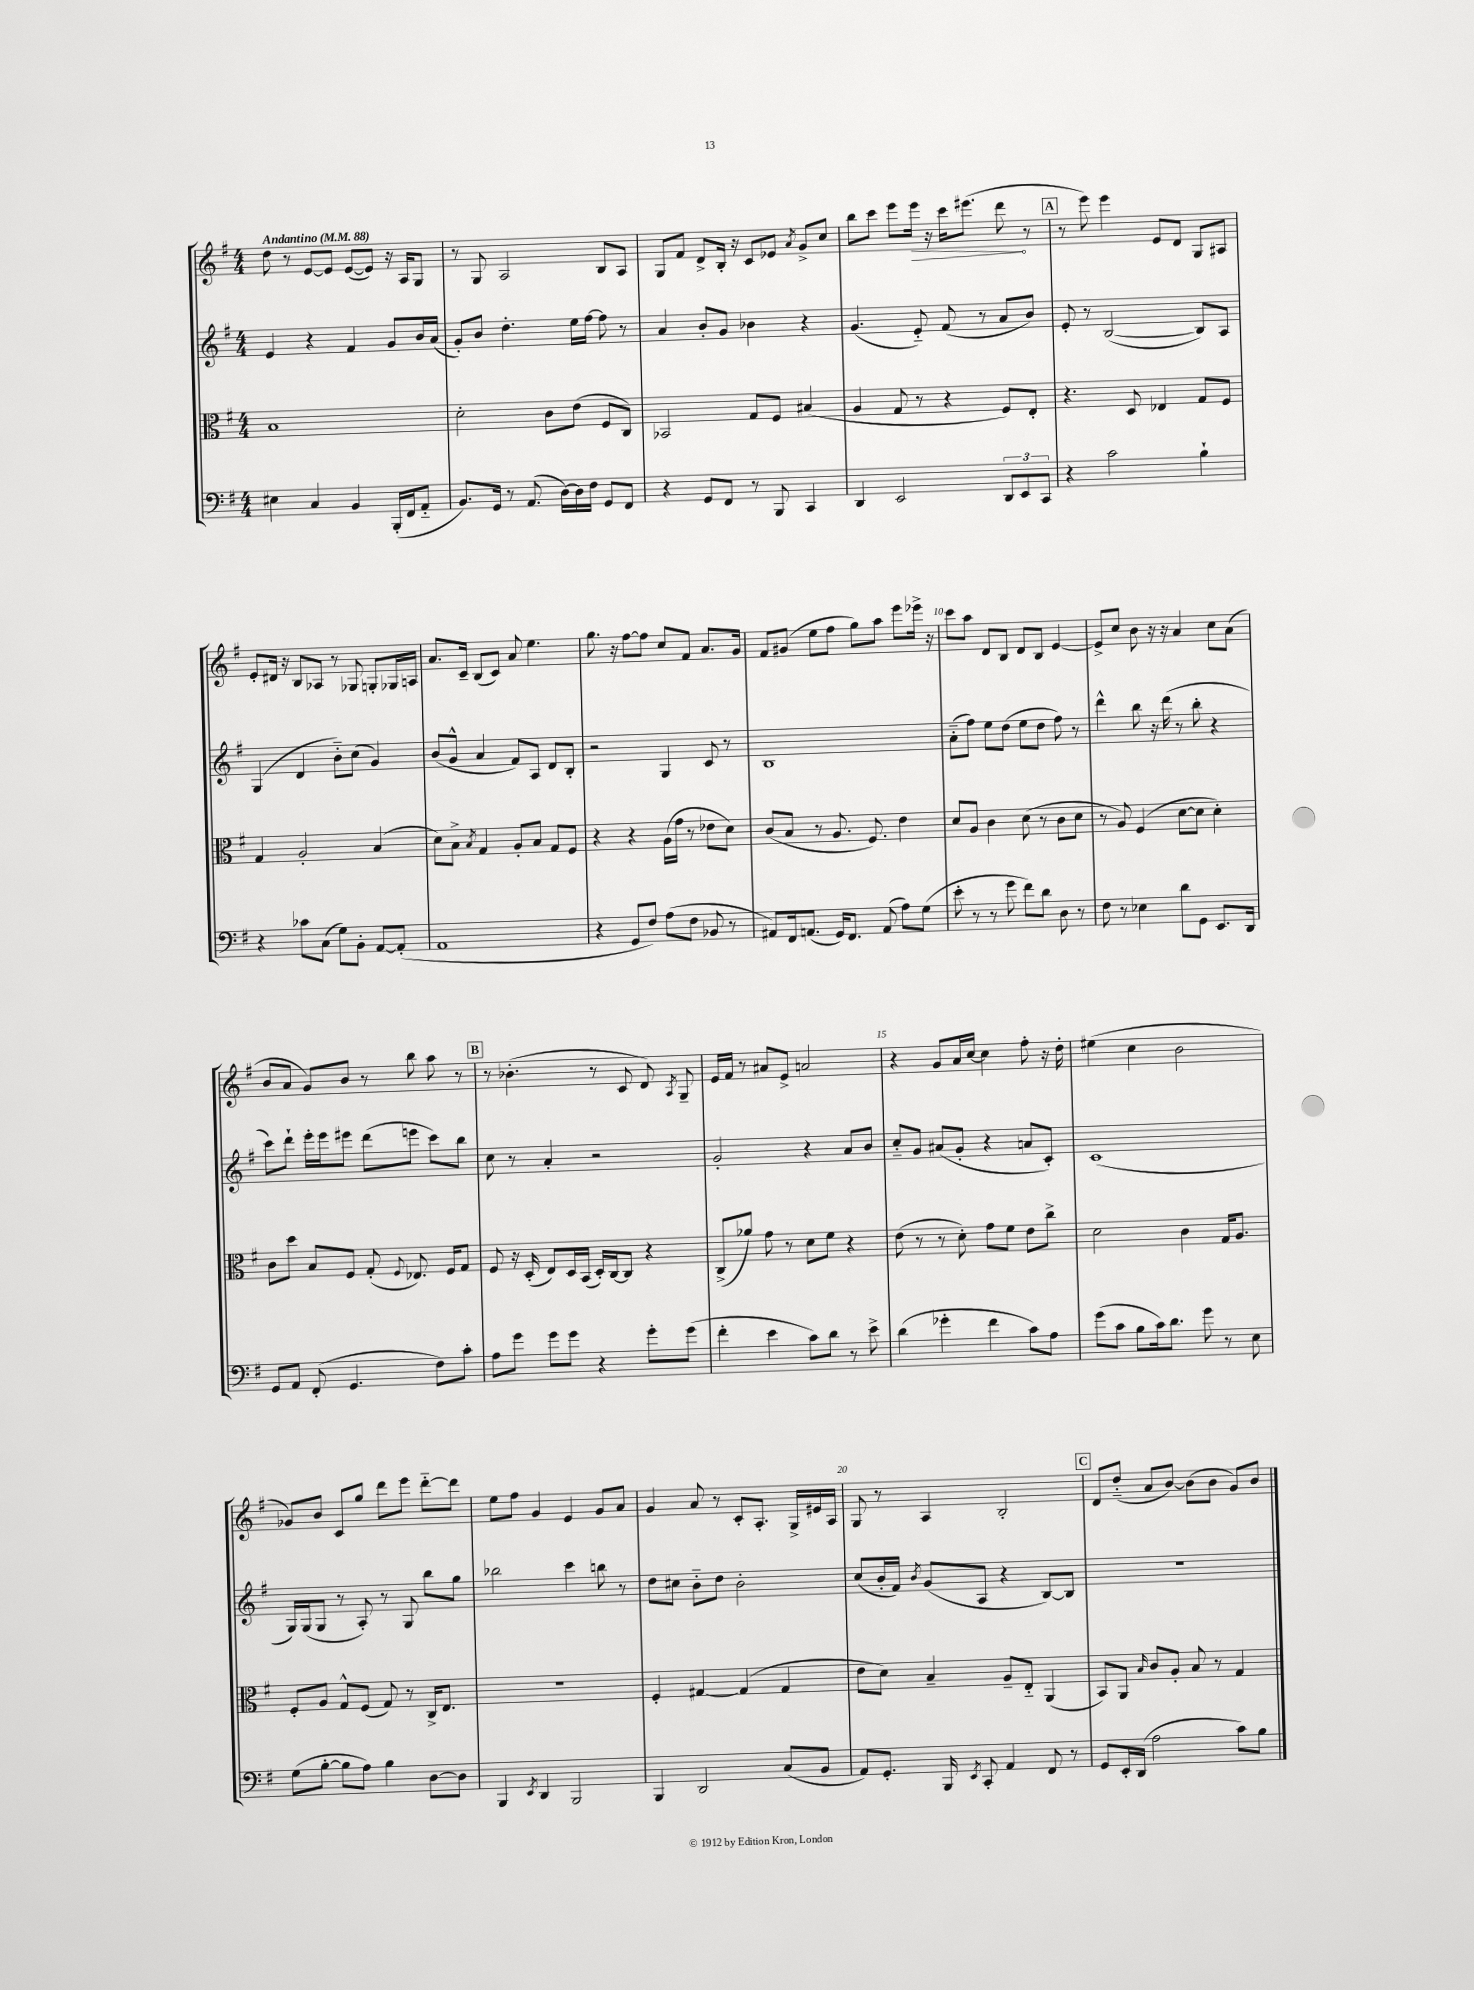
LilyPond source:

<<
\new StaffGroup <<
\new Staff = "s0" {
    \clef treble \key g \major \numericTimeSignature \time 4/4 \tempo "Andantino" 4 = 88
    \autoBeamOff d''8 r8 e'8[~ e'8] e'8[~( e'8]) r16 a16[ g8] |
    r8 g8 a2 b8[ a8] |
    g8[ fis'8] d'8[-> b16]-. r16 c'8[ ees'8] \acciaccatura { a'8 } g'8[-> c''8] |
    b''8[ c'''8] e'''8[ \once \override Hairpin.circled-tip = ##t e'''16]\> r16 c'''16[ eis'''8.]( d'''8\! r8 |
    \mark \markup { \box "A" } r8 e'''8) e'''4 e'8[ d'8] g8[ ais8] |
    e'8[-. dis'16] r16 b8[ aes8] r8 ges8 g8[-. ges16 a16] |
    a'8.[ c'16]-- b8[( c'8]) a'8 e''4. |
    g''8. r16 fis''8[~ fis''8] c''8[ fis'8] a'8.[ g'16] |
    fis'8[ gis'8]( e''8[ fis''8] g''8[) a''8] e'''8[ ees'''16]-> r16 |
    c'''8[ a''8] d'8[ b8] d'8[ b8] e'4~ |
    e'8[-> c''8] b'8 r16 r16 a'4 c''8[ a'8]( |
    b'8[ a'8] g'8[) b'8] r8 b''8 a''8 r8 |
    \mark \markup { \box "B" } r8 bes'4.-.( r8 c'8 d'8) \acciaccatura { a8 } g8-- |
    e'16[ fis'16] r8 ais'8[ e'8]-> a'2 |
    r4 g'8[ a'16 c''16]~ c''4 fis''8-. r16 d''16-. |
    eis''4( c''4 b'2 |
    ges'8[) b'8] c'8[ g''8] d'''8[ e'''8] d'''8[~-_ d'''8] |
    e''8[ fis''8] g'4 e'4 g'8[ a'8] |
    g'4 a'8 r8 c'8[-. a8.]-. g16[-> eis'16 a16] |
    g8 r8 a4 b2-. |
    \mark \markup { \box "C" } d'8[ d''8]-_( a'8[ b'8]~) b'8[( b'8] g'8[) b'8] \bar "|." |
}
\new Staff = "s1" {
    \clef treble \key g \major \numericTimeSignature \time 4/4
    \autoBeamOff e'4 r4 fis'4 g'8[ b'16 a'16]( |
    g'8[-.) b'8] d''4.-. e''16[ fis''16]~ fis''8 r8 |
    a'4 b'8[-. g'8] bes'4 r4 |
    g'4.( e'8-_) fis'8( r8 a'8[ b'8]) |
    \mark \markup { \box "A" } e'8-. r8 b2~( b8[) a8] |
    g4( d'4 b'8[-_) c''8]( g'4) |
    b'8[( g'8]-^ a'4 fis'8[) a8] d'8[ b8]-. |
    r2 g4 c'8 r8 |
    b1 |
    a'8[-_( fis''8]) e''8[ d''8]( e''8[ d''8] fis''8) r8 |
    d'''4-^ b''8 r16 d'''16( r8 b''8-. r4 |
    c'''8[) d'''8]-! e'''16[-. e'''16 eis'''8] d'''8[( e'''8] c'''8[) b''8] |
    \mark \markup { \box "B" } c''8 r8 a'4-. r2 |
    g'2-. r4 a'8[ b'8] |
    c''8[-_ g'8] ais'8[( g'8]-. r4 a'8[ c'8]-.) |
    c'1( |
    g16[) g16( g8] r8 a8-.) r8 g8 b''8[ g''8] |
    bes''2 c'''4 b''8 r8 |
    d''8[ cis''8] b'8[-_ d''8] b'2-. |
    c''8[( b'16-. fis'16]) \acciaccatura { b'8 } g'8[( a8] r4 b8[~) b8] |
    \mark \markup { \box "C" } R1 \bar "|." |
}
\new Staff = "s2" {
    \clef alto \key g \major \numericTimeSignature \time 4/4
    \autoBeamOff b1 |
    d'2-. c'8[ e'8]( fis8[ c8]) |
    bes,2 g8[ fis8] bis4( |
    a4 g8 r8 r4 fis8[) e8]-. |
    \mark \markup { \box "A" } r4. d8 ees4 g8[ fis8] |
    g4 a2-. b4( |
    d'8[) b8]-> \acciaccatura { b8 } g4 a8[-. b8] g8[ fis8] |
    r4 r4 a16[( g'16] r8 ees'8[ d'8]) |
    c'8[( b8] r8 a8. fis8.) e'4 |
    d'8[ a8] c'4 d'8( r8 c'8[ d'8] |
    r8 a8) fis4( d'8[~ d'8] d'4-.) |
    c'8[ d''8] b8[ fis8] g8-.( \appoggiatura { fis8 } ees8.) fis16[ g8] |
    \mark \markup { \box "B" } fis8 r16 d16-.( e8[) d16 b,16]( d16[-.) c16~ c8] r4 |
    c8[->( aes'8]) g'8 r8 d'8[ fis'8] r4 |
    e'8( r8 r8 d'8-.) g'8[ fis'8] e'8[ c''8]-> |
    d'2 c'4 g16[ a8.] |
    fis8[-. a8] g8[-^ fis8]( g8) r8 c16[-> e8.] |
    R1 |
    fis4-. gis4~ gis4( gis4 |
    e'8[ d'8]) b4-- a8[-- e8]-_ a,4( |
    \mark \markup { \box "C" } b,8[) a,8] \grace { b16 } c'8[ a8]-. b8 r8 g4 \bar "|." |
}
\new Staff = "s3" {
    \clef bass \key g \major \numericTimeSignature \time 4/4
    \autoBeamOff eis4 c4 b,4 b,,16[-.( fis,16 a,8]-_ |
    b,8.[) g,16] r8 a,8.( d16[~) d16 fis16] g,8[ fis,8] |
    r4 g,8[ fis,8] r8 b,,8 c,4 |
    d,4 e,2 \tuplet 3/2 { d,8[ e,8 c,8] } |
    \mark \markup { \box "A" } r4 c'2 b4-! |
    r4 ces'8[ c8]( g8[) b,8]-. a,8[~ a,8]-.( |
    a,1 |
    r4 g,8[ fis8]) a8[( fis8] bes,8 r8 |
    ais,8[) fis,16 a,8.]( g,16[) fis,8.] a,8( a8[) g8]( |
    e'8-. r8 r8 g'8 fis'8[) d'8] d8 r8 |
    fis8 r8 ees4 d'8[ g,8] e,8.[ d,16] |
    g,8[ a,8] fis,8-.( g,4. fis8[) c'8]-. |
    \mark \markup { \box "B" } a8[ g'8] g'8[ g'8] r4 g'8[-. g'8]( |
    fis'4-. e'4 c'8[) d'8] r8 e'8-> |
    d'4( ges'4-. fis'4 c'8[) a8] |
    g'8[( c'8] b8[ c'16) d'8.] g'8 r8 e8 |
    g8[( b8]~-. b8[ a8]) b4 d8[~ d8] |
    b,,4 \acciaccatura { e,8 } d,4 b,,2 |
    b,,4 d,2 c8[( b,8] |
    a,8[) g,8.]-. b,,16 \acciaccatura { e,8 } c,8-. a,4 fis,8 r8 |
    \mark \markup { \box "C" } g,8[ e,16-. d,16]( a2 c'8[) b8] \bar "|." |
}
>>
>>
\layout { \context { \Score \override BarNumber.break-visibility = ##(#f #t #t) barNumberVisibility = #(every-nth-bar-number-visible 5) } }
